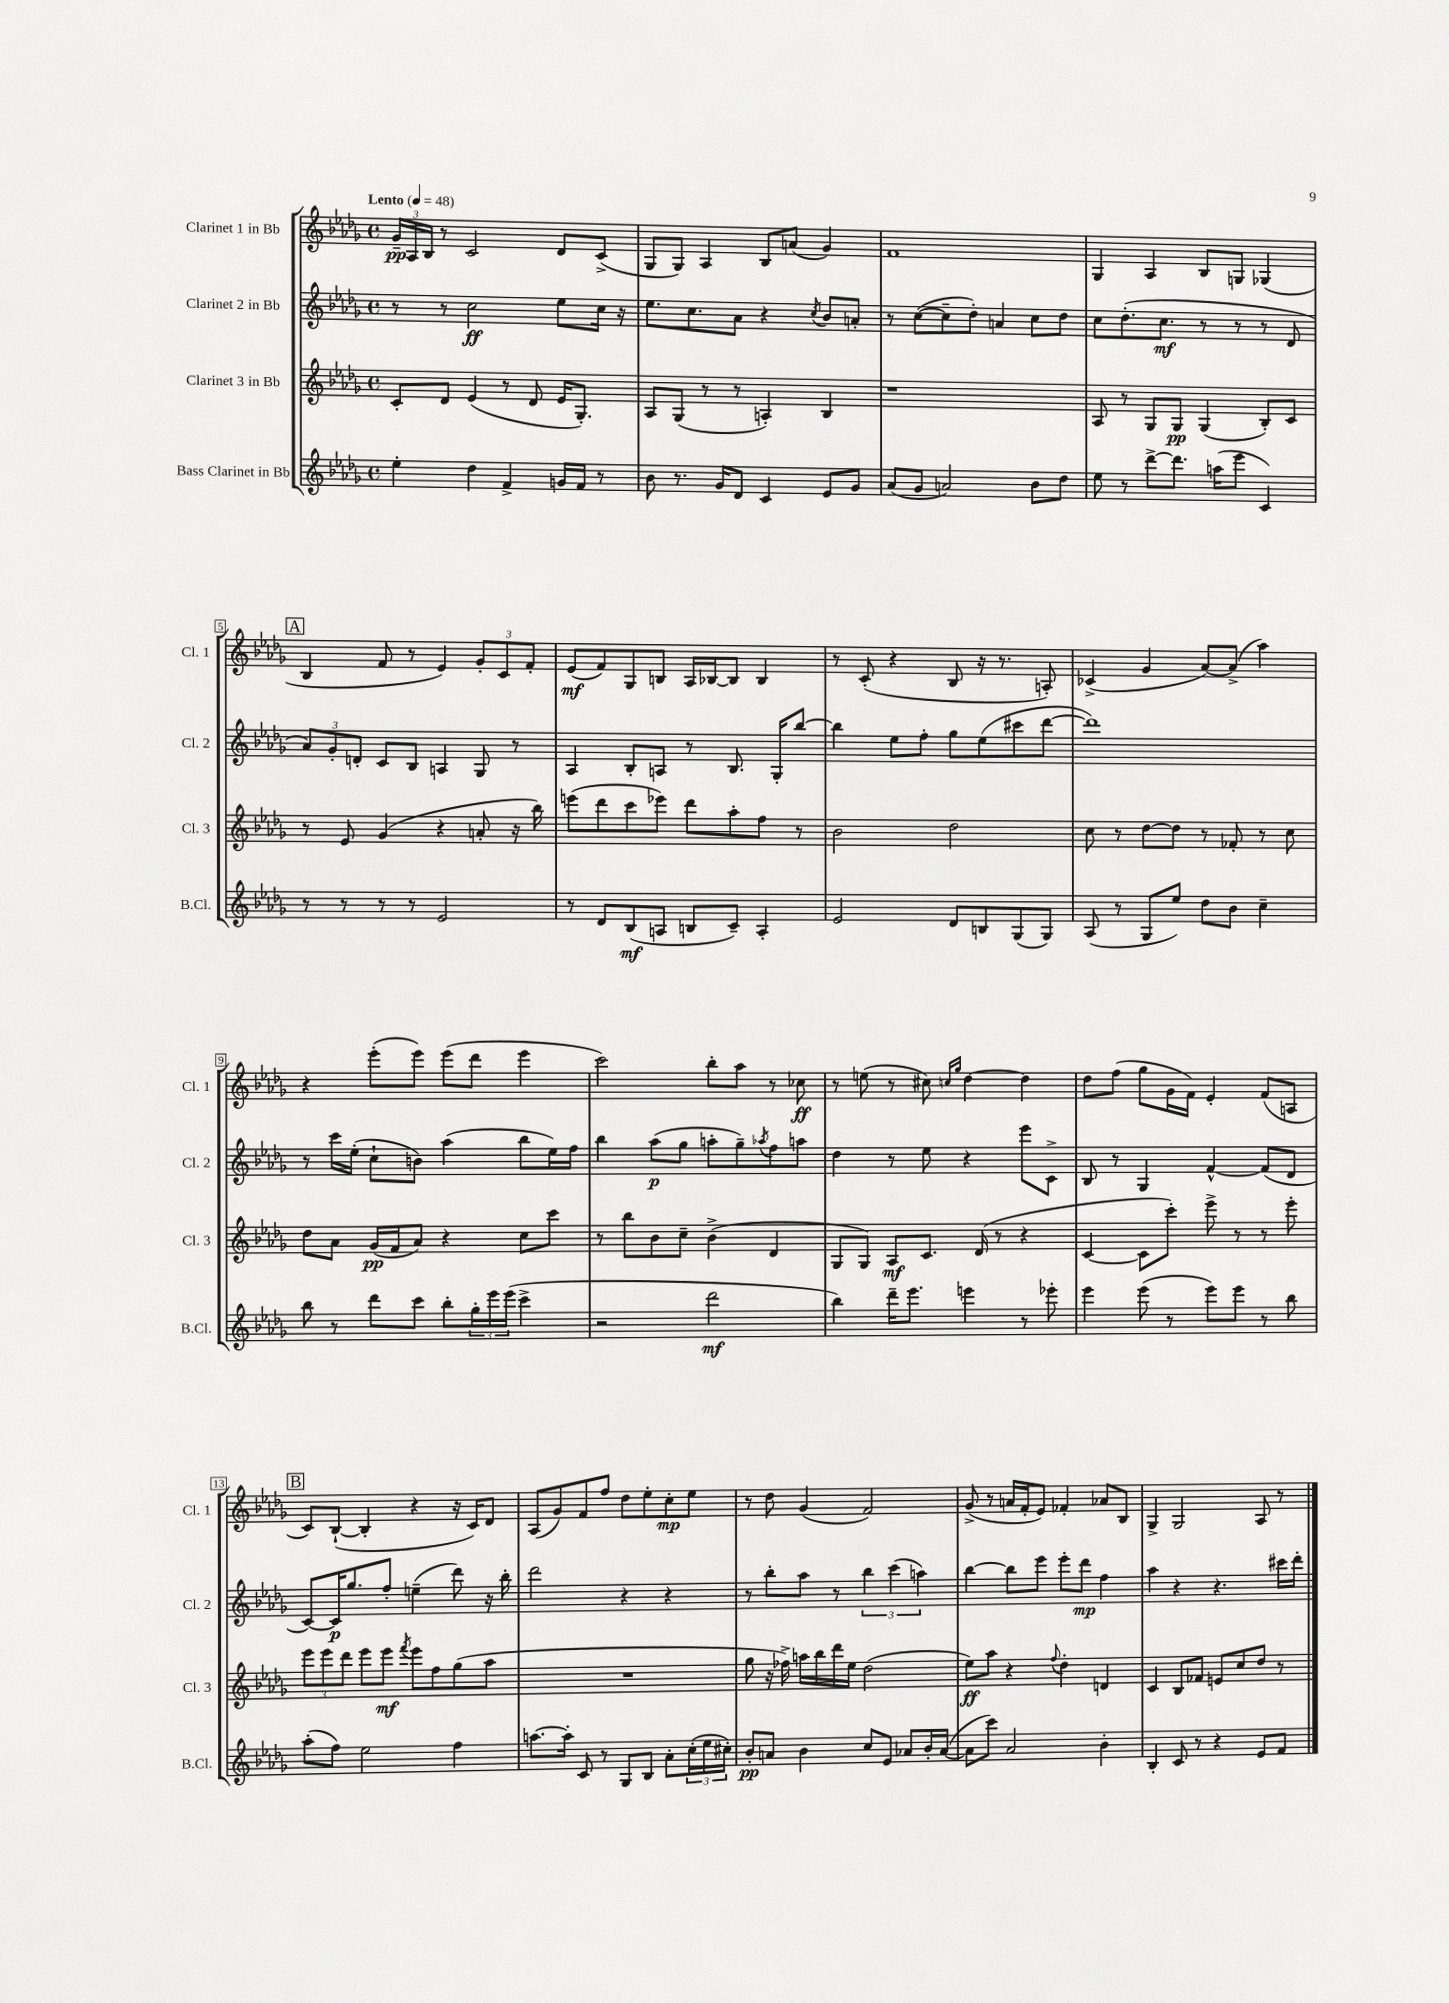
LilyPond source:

<<
\new StaffGroup <<
\new Staff = "s0" \with { instrumentName = "Clarinet 1 in Bb" shortInstrumentName = "Cl. 1" } {
    \clef treble \key des \major \defaultTimeSignature \time 4/4 \tempo "Lento" 4 = 48
    \tuplet 3/2 { ges'16--\pp aes16 bes16 } r8 c'2 des'8 c'8->( |
    ges8 ges8) aes4 bes8 a'8( ges'4) |
    f'1 |
    ges4 aes4 bes8 g8 ges4( |
    \mark \markup { \box "A" } bes4 f'8 r8 ees'4) \tuplet 3/2 { ges'8-. c'8 f'8-. } |
    ees'8\mf( f'8) ges8 b8 aes16 bes16~ bes8 bes4 |
    r8 c'8-.( r4 bes8 r16 r8. a8-.) |
    ces'4->( ges'4 aes'8~) aes'8->( aes''4) |
    r4 ees'''8-.( ees'''8) ees'''8( des'''8 ees'''4 |
    c'''2) bes''8-. aes''8 r8 ces''8\ff |
    r8 e''8( r8 cis''8) \grace { c''16 ges''16 } des''4~ des''4 |
    des''8 f''8( ges''8 ges'16 f'16) ees'4-. f'8( a8 |
    \mark \markup { \box "B" } c'8) bes8~-!( bes4-. r4 r16 c'16) des'8 |
    aes8( ges'8) f'8 f''8 des''8 ees''8-. c''8-.\mp ees''8 |
    r8 des''8 ges'4( f'2) |
    ges'8->( r8 a'16 f'16-. ees'8) fes'4-. aes'8 bes8 |
    ges4-> ges2 aes8 r8 \bar "|." |
}
\new Staff = "s1" \with { instrumentName = "Clarinet 2 in Bb" shortInstrumentName = "Cl. 2" } {
    \clef treble \key des \major \defaultTimeSignature \time 4/4
    r8 r8 c''2\ff ees''8 c''16 r16 |
    ees''8. c''8. aes'8 r4 \acciaccatura { c''8 } bes'8 a'8-. |
    r8 c''8~( c''8-- des''8-.) a'4 c''8 des''8 |
    c''8 des''8.-.( c''8.\mf r8 r8 r8 des'8 |
    \mark \markup { \box "A" } \tuplet 3/2 { aes'8) ges'8-. d'8-. } c'8 bes8 a4 ges8 r8 |
    aes4 bes8-. a8 r8 bes8. ges16-. bes''8~ |
    bes''4 ees''8 f''8-. ges''8 ees''8( cis'''8 des'''8~ |
    des'''1) |
    r8 c'''16 ees''16-.( c''8-! b'8) aes''4( bes''8 ees''16) f''16 |
    bes''4 aes''8\p( ges''8 a''8-. ges''8--) \acciaccatura { aes''8 } f''8 a''8 |
    des''4 r8 ees''8 r4 ees'''8 c'8-> |
    bes8 r8 ges4 f'4~-^ f'8( des'8 |
    \mark \markup { \box "B" } c'8~) c'16\p ges''8. f''8-. e''4--( des'''8) r16 bes''16-. |
    des'''2 r4 r4 |
    r8 bes''8-. aes''8 r8 \tuplet 3/2 { bes''4 c'''4( a''4) } |
    bes''4~ bes''8 ees'''8 ees'''8-. des'''8\mp f''4 |
    aes''4 r4 r4. cis'''16 des'''16-. \bar "|." |
}
\new Staff = "s2" \with { instrumentName = "Clarinet 3 in Bb" shortInstrumentName = "Cl. 3" } {
    \clef treble \key des \major \defaultTimeSignature \time 4/4
    c'8-. des'8 ees'4( r8 des'8 ees'16 ges8.-.) |
    aes8 ges8( r8 r8 a4-.) bes4 |
    r1 |
    aes8 r8 ges8 ges8\pp ges4( bes8-.) c'8 |
    \mark \markup { \box "A" } r8 ees'8 ges'4( r4 a'8-. r16 bes''16) |
    e'''8( des'''8 c'''8 ees'''8) des'''8 aes''8-. f''8 r8 |
    bes'2 des''2 |
    c''8 r8 des''8~ des''8 r8 fes'8-. r8 c''8 |
    des''8 aes'8 ges'16\pp( f'16 aes'8) r4 c''8 c'''8 |
    r8 bes''8 bes'8 c''8-- bes'4->( des'4 |
    ges8 ges8) aes8\mf c'8. des'16( r8 r4 |
    c'4~ c'8 c'''8-.) ees'''8-> r8 r8 ees'''8-. |
    \mark \markup { \box "B" } \tuplet 3/2 { ees'''8 ees'''8 des'''8 } ees'''8 ees'''8\mf \acciaccatura { f'''8 } ees'''8 f''8 ges''8( aes''8 |
    R1 |
    ges''8 r16 fes''16->) a''16 bes''16 des'''16 ees''16 des''2( |
    ees''8\ff) aes''8 r4 \appoggiatura { f''8 } des''4-. d'4 |
    c'4 bes8 fes'8 e'8 c''8 des''8 r8 \bar "|." |
}
\new Staff = "s3" \with { instrumentName = "Bass Clarinet in Bb" shortInstrumentName = "B.Cl." } {
    \clef treble \key des \major \defaultTimeSignature \time 4/4
    ees''4-. des''4 f'4-> g'16 f'16 r8 |
    bes'8 r8. ges'16 des'8 c'4 ees'8 ges'8 |
    aes'8( ges'8 a'2) bes'8 des''8 |
    ees''8 r8 des'''8~-> des'''8. a''16( ees'''8 c'4) |
    \mark \markup { \box "A" } r8 r8 r8 r8 ees'2 |
    r8 des'8 bes8\mf( a8 b8 c'8--) a4-. |
    ees'2 des'8 b8 ges8( ges8) |
    aes8( r8 ges8 ees''8) des''8 bes'8 c''4-- |
    bes''8 r8 des'''8 c'''8 bes''8-. \tuplet 3/2 { ges''16-. ees'''16 ees'''16( } c'''4-> |
    r2 des'''2\mf |
    bes''4) des'''16-- ees'''8. e'''4 r8 ees'''8-. |
    ees'''4 ees'''8( r8 ees'''8) ees'''8 r8 bes''8 |
    \mark \markup { \box "B" } aes''8-.( f''8) ees''2 f''4 |
    a''8.~ a''16-. c'8 r8 ges8 bes8 aes'8-. \tuplet 3/2 { c''16-.( ees''16 cis''16-.) } |
    bes'8-.\pp a'8 bes'4 c''8 ees'8 aes'8 bes'16-. aes'16~( |
    aes'8 c'''8) aes'2 bes'4-. |
    bes4-. c'8 r8 r4 ees'8 f'8 \bar "|." |
}
>>
>>
\layout { \context { \Score \override BarNumber.stencil = #(make-stencil-boxer 0.1 0.3 ly:text-interface::print) } }
